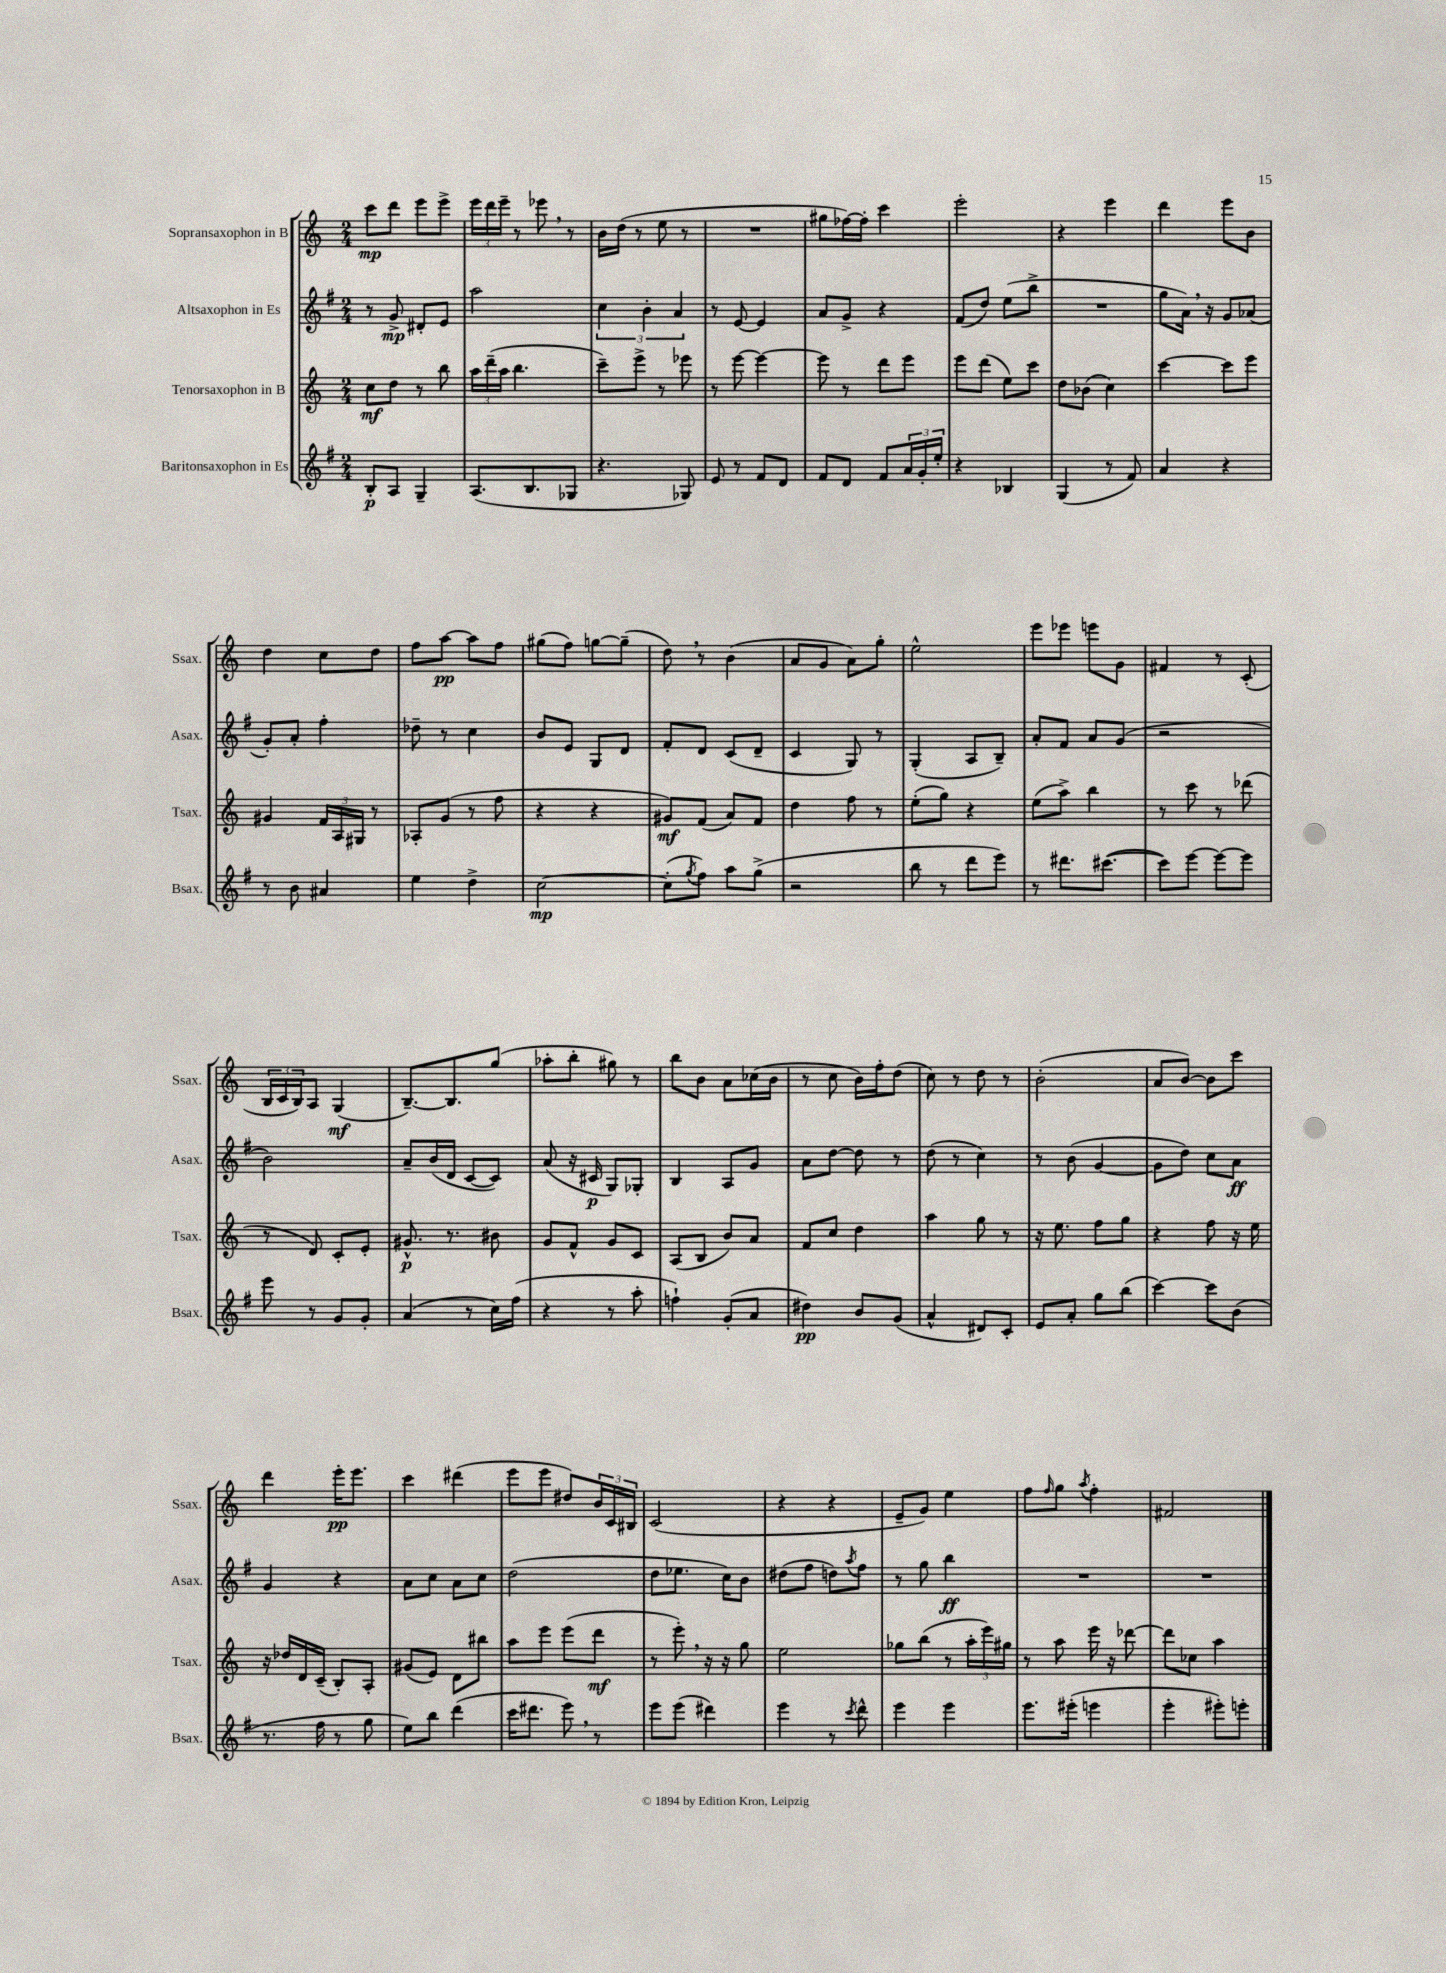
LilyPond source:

<<
\new StaffGroup <<
\new Staff = "s0" \with { instrumentName = "Sopransaxophon in B" shortInstrumentName = "Ssax." } {
    \clef treble \key c \major \numericTimeSignature \time 2/4
    c'''8\mp d'''8 e'''8 e'''8-> |
    \tuplet 3/2 { e'''16 d'''16 e'''16-- } r8 ees'''8 \breathe r8 |
    b'16 d''16( r8 e''8 r8 |
    R2 |
    gis''8 fes''16~) fes''16-. c'''4 |
    e'''2-. |
    r4 e'''4 |
    d'''4 e'''8 b'8 |
    d''4 c''8 d''8 |
    f''8 a''8~\pp a''8 f''8 |
    gis''8( f''8) g''8~ g''8--( |
    d''8) \breathe r8 b'4( |
    a'8 g'8 a'8) g''8-. |
    e''2-^ |
    e'''8 ees'''8 e'''8 g'8 |
    fis'4 r8 c'8-.( |
    \tuplet 3/2 { b16 c'16 b16) } a8 g4\mf( |
    b8.~--) b8. g''8( |
    aes''8-. b''8-. gis''8) r8 |
    b''8 b'8 a'8 ces''16( b'16 |
    r8 c''8 b'16) f''16-. d''8( |
    c''8) r8 d''8 r8 |
    b'2-.( |
    a'8 b'8~) b'8 c'''8 |
    d'''4 e'''16-.\pp e'''8. |
    c'''4 dis'''4( |
    e'''8 e'''8 dis''8) \tuplet 3/2 { b'16 c'16 bis16 } |
    c'2( |
    r4 r4 |
    e'8-- g'8) e''4 |
    f''8 \grace { f''16 } g''8 \acciaccatura { a''8 } f''4-. |
    fis'2 \bar "|." |
}
\new Staff = "s1" \with { instrumentName = "Altsaxophon in Es" shortInstrumentName = "Asax." } {
    \clef treble \key g \major \numericTimeSignature \time 2/4
    r8 g'8->\mp dis'8-. e'8 |
    a''2 |
    \tuplet 3/2 { c''4 b'4-. a'4 } |
    r8 e'8~ e'4 |
    a'8 g'8-> r4 |
    fis'8( d''8) e''8( b''8-> |
    R2 |
    g''8 a'16) \breathe r16 g'8 aes'8( |
    g'8-.) a'8-. fis''4-. |
    des''8-- r8 c''4 |
    b'8 e'8 g8 d'8 |
    fis'8-. d'8 c'8( d'8-- |
    c'4 g8) r8 |
    g4-.( a8 b8--) |
    a'8-. fis'8 a'8 g'8( |
    r2 |
    b'2) |
    a'8-- b'16( d'16 c'8~ c'8) |
    a'8( r16 cis'16\p g8) ges8-. |
    b4 a8 g'8 |
    a'8 d''8~ d''8 r8 |
    d''8( r8 c''4) |
    r8 b'8( g'4~ |
    g'8 d''8) c''8 a'8\ff |
    g'4 r4 |
    a'8 c''8 a'8 c''8 |
    d''2( |
    d''8 ees''8. c''16) b'8 |
    dis''8( fis''8 d''8) \acciaccatura { a''8 } fis''8 |
    r8 g''8 b''4\ff |
    R2 |
    R2 \bar "|." |
}
\new Staff = "s2" \with { instrumentName = "Tenorsaxophon in B" shortInstrumentName = "Tsax." } {
    \clef treble \key c \major \numericTimeSignature \time 2/4
    c''8\mf d''8 r8 b''8 |
    \tuplet 3/2 { a''16 d'''16--( a''16 } b''4. |
    c'''8--) e'''8-> r8 ees'''8 |
    r8 e'''8~ e'''4~ |
    e'''8 r8 d'''8 e'''8 |
    e'''8 d'''8( e''8) c'''8 |
    d''8 bes'8( c''4) |
    c'''4~ c'''8 e'''8 |
    gis'4 \tuplet 3/2 { f'16 a16 gis16 } r8 |
    aes8-. g'8( r8 f''8 |
    r4 r4 |
    gis'8\mf) f'8( a'8) f'8 |
    d''4 f''8 r8 |
    e''8-.( g''8) r4 |
    e''8( a''8->) b''4 |
    r8 c'''8 r8 des'''8( |
    r8 d'8) c'8-. e'8-. |
    gis'8.-^\p r8. bis'8 |
    g'8 f'8-^ g'8 c'8 |
    a8( b8 b'8) a'8 |
    f'8 c''8 d''4 |
    a''4 g''8 r8 |
    r16 e''8. f''8 g''8 |
    r4 f''8 r16 e''16 |
    r16 des''16 d'16 c'16--( b8-.) a8-. |
    gis'8( e'8) d'8 bis''8 |
    a''8 e'''8 e'''8( d'''8\mf |
    r8 e'''8-.) \breathe r16 r16 g''8 |
    e''2 |
    ges''8 b''8( r8 \tuplet 3/2 { a''16-. e'''16) gis''16 } |
    r8 a''8 e'''16 r16 des'''8~ |
    des'''8 ces''8 a''4 \bar "|." |
}
\new Staff = "s3" \with { instrumentName = "Baritonsaxophon in Es" shortInstrumentName = "Bsax." } {
    \clef treble \key g \major \numericTimeSignature \time 2/4
    b8-.\p a8 g4-- |
    a8.( b8. ges8 |
    r4. ges8) |
    e'8 r8 fis'8 d'8 |
    fis'8 d'8 fis'8 \tuplet 3/2 { a'16 g'16-. e''16-. } |
    r4 bes4 |
    g4( r8 fis'8) |
    a'4 r4 |
    r8 b'8 ais'4 |
    e''4 d''4-> |
    c''2~\mp |
    c''8-.( \acciaccatura { g''8 } fis''8) a''8 g''8->( |
    r2 |
    b''8 r8 d'''8 e'''8) |
    r8 dis'''8. cis'''8.~( |
    cis'''8) e'''8~ e'''8~ e'''8 |
    e'''8 r8 g'8 g'8-. |
    a'4( r8 c''16) fis''16( |
    r4 r8 a''8-. |
    f''4-!) g'8-.( a'8 |
    dis''4\pp) b'8 g'8( |
    a'4-^ dis'8) c'8-. |
    e'8 a'8-. g''8 b''8( |
    c'''4~) c'''8 b'8( |
    r8. fis''16 r8 g''8 |
    e''8) b''8 d'''4( |
    c'''16 dis'''8. e'''8) \breathe r8 |
    e'''8 e'''8( dis'''4) |
    e'''4 r8 \acciaccatura { c'''8 } d'''8-^ |
    e'''4 e'''4 |
    e'''8. eis'''16-.( e'''4 |
    e'''4-. eis'''8-.) e'''8-. \bar "|." |
}
>>
>>
\layout { \context { \Score \remove "Bar_number_engraver" } }
